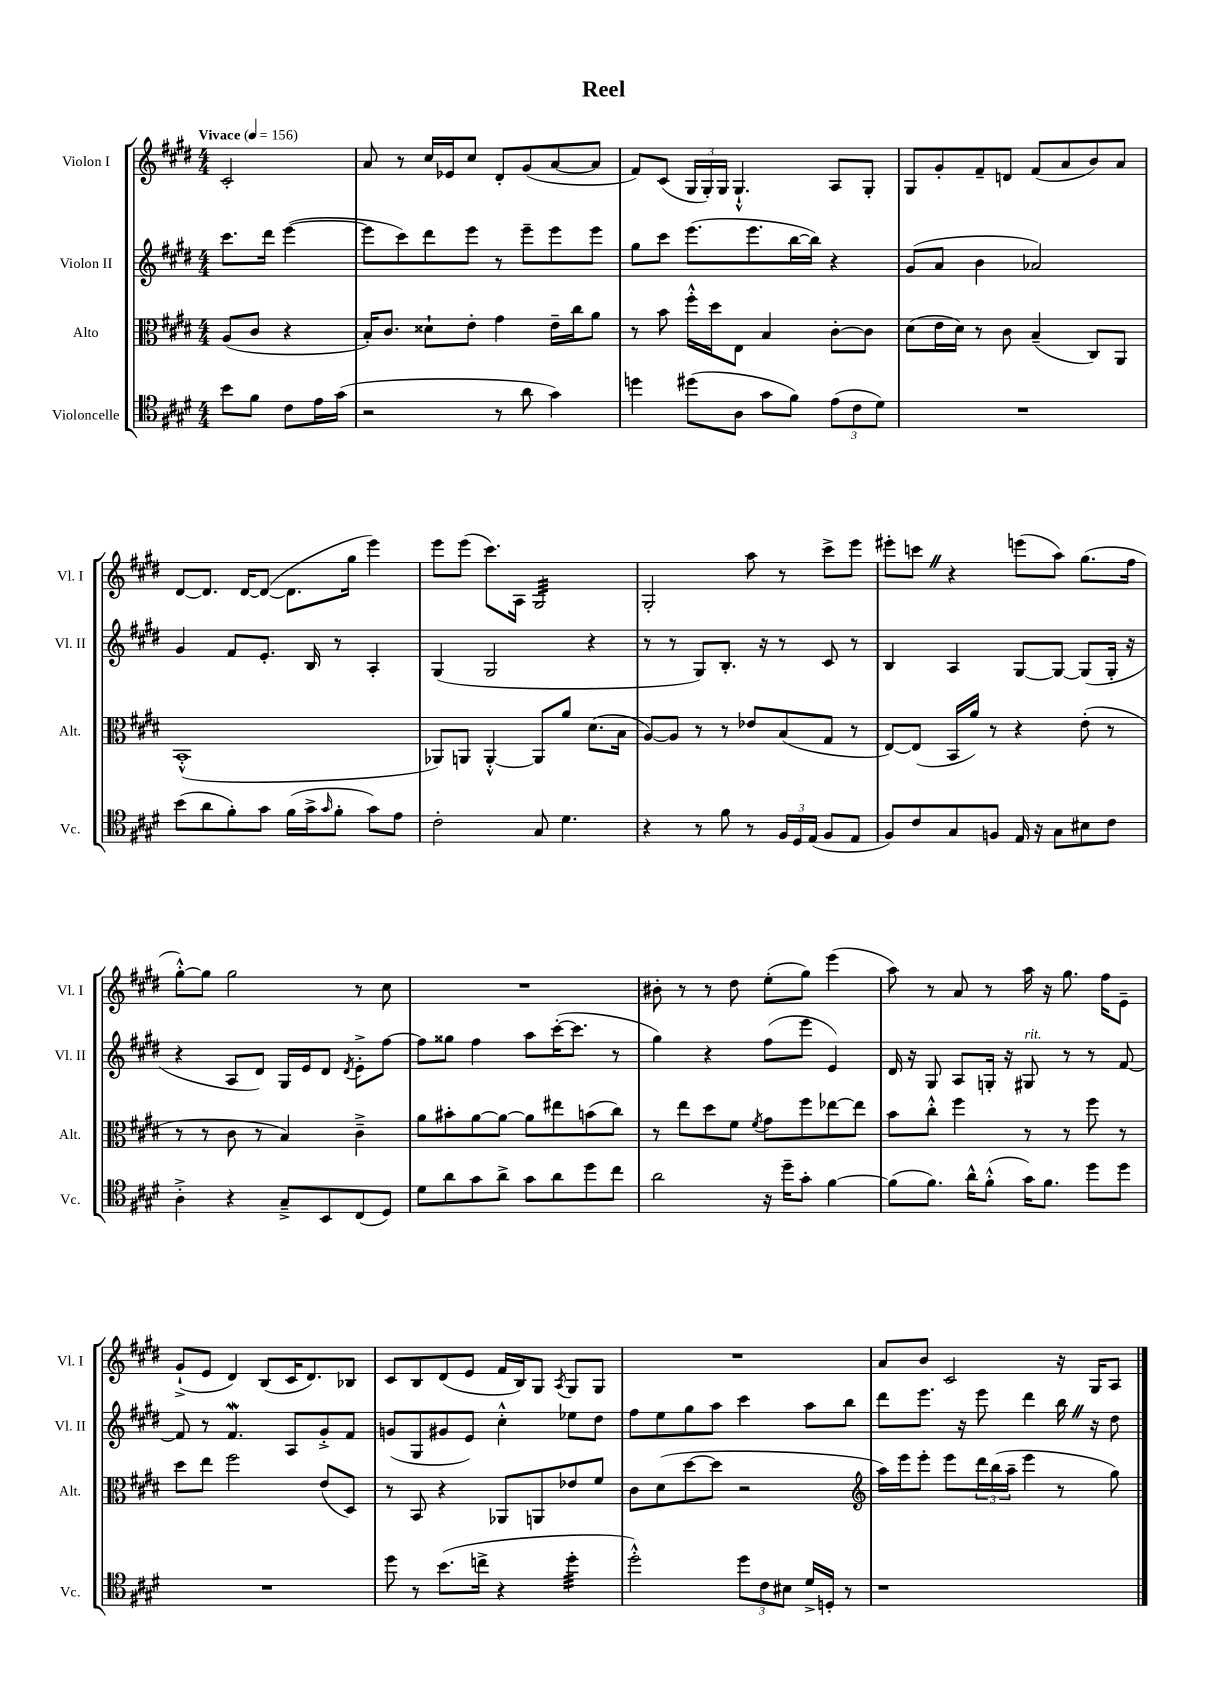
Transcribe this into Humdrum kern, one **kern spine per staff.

**kern	**kern	**kern	**kern
*staff4	*staff3	*staff2	*staff1
*clefC4	*clefC3	*clefG2	*clefG2
*k[f#c#g#d#]	*k[f#c#g#d#]	*k[f#c#g#d#]	*k[f#c#g#d#]
*M4/4	*M4/4	*M4/4	*M4/4
*MM156	*MM156	*MM156	*MM156
8b	(8A	8.ccc#	2c#'
8f#	8c#	.	.
.	.	16ddd#	.
8c#	4r	([4eee	.
16e	.	.	.
(16g#	.	.	.
=	=	=	=
2r	16B')	8eee]	8a
.	8.c#	.	.
.	.	8ccc#)	8r
.	8d##`	8ddd#	16cc#
.	.	.	16e-
.	8e'	8eee	8cc#
8r	4g#	8r	8d#'
8a	.	8eee~	(8g#
4g#)	16e~	8eee	[8a
.	16cc#	.	.
.	8a	8eee	8a]
=	=	=	=
4dd	8r	8gg#	8f#)
.	8b	8ccc#	(8c#
(8dd#	16ff#'^^	(8.eee	24G#
.	.	.	24G#')
.	16dd#	.	.
.	.	.	24G#
8A	8E	.	4.G#`^^
.	.	8.eee	.
8g#	4B	.	.
8f#)	.	[16bb	.
.	.	16bb])	.
(12e	[8c#'	4r	8A
12c#	.	.	.
.	8c#]	.	8G#'
12d#)	.	.	.
=	=	=	=
1r	(8d#	(8g#	8G#
.	16e	8a	8g#'
.	16d#)	.	.
.	8r	4b	8f#~
.	8c#	.	8d
.	(4B~	2a-)	(8f#
.	.	.	8a
.	8C#)	.	8b)
.	8AA	.	8a
=	=	=	=
(8b	(1BB'^^	4g#	[8d#
8a	.	.	8.d#]
8f#')	.	8f#	.
.	.	.	[16d#
8g#	.	8.e'	(8d#_
(16f#	.	.	8.d#]
16g#^	.	16B	.
16qqg#	.	.	.
8f#'	.	8r	.
.	.	.	16gg#
8g#)	.	4A'	4eee)
8e	.	.	.
=	=	=	=
2c#'	8AA-)	(4G#	8eee
.	8AA	.	(8eee
.	[4AA'^^	2G#	8.ccc#)
.	.	.	16A
8G#	8AA]	.	2G#
4.d#	8a	.	.
.	(8.d#	4r	.
.	16B	.	.
=	=	=	=
4r	[8A)	8r	2G#'
.	8A]	8r	.
8r	8r	8G#)	.
8f#	8r	8.B'	.
8r	8e-	.	8aa
.	.	16r	.
24F#	(8B	8r	8r
24D#	.	.	.
(24E	.	.	.
8F#	8G#	8c#	8ccc#^
8E	8r	8r	8eee
=	=	=	=
8F#)	[8E)	4B	8eee#'
8c#	(8E]	.	8ccc
8G#	16BB	4A	4r
.	16a)	.	.
8F	8r	.	.
16E	4r	[8G#	(8eee
16r	.	.	.
8G#	.	8G#_	8aa)
8B#	(8e'	(8G#]	(8.gg#
8c#	8r	16G#'	.
.	.	16r	16ff#
=	=	=	=
4A'^	8r	4r	[8gg#'^^)
.	8r	.	8gg#]
4r	8c#	8A	2gg#
.	8r	8d#)	.
8G#~^	4B)	16G#	.
.	.	16e	.
8BB	.	8d#	.
.	.	8qd#	.
(8C#	4c#~^	8e'^	8r
8D#)	.	[8ff#	8cc#
=	=	=	=
8d#	8a	8ff#]	1r
8a	8b#'	8gg##	.
8g#	[8a	4ff#	.
8a^	8a_	.	.
8g#	8a]	8aa	.
8a	8ee#	([16ccc#'	.
.	.	8.ccc#]	.
8dd#	(8b	.	.
8cc#	8cc#)	8r	.
=	=	=	=
2a	8r	4gg#)	8b#'
.	8ee	.	8r
.	8dd#	4r	8r
.	8f#	.	8dd#
.	8qf#	.	.
16r	8g#	(8ff#	(8ee'
16dd#~	.	.	.
8g#'	8ff#	8eee	8gg#)
[4f#	[8ee-	4e)	(4eee
.	8ee-]	.	.
=	=	=	=
(8f#]	8b	16d#	8aa)
.	.	16r	.
8.f#)	8cc#'^^	8G#	8r
.	4ff#	8A	8a
16a^^	.	.	.
(8f#'^^	.	16G'	8r
.	.	16r	.
16g#)	8r	8G#	16aa
8.f#	.	.	16r
.	8r	8r	8.gg#
8dd#	8ff#	8r	.
.	.	.	16ff#
8dd#	8r	[8f#	8e~
=	=	=	=
1r	8dd#	8f#]	(8g#`^
.	8ee	8r	8e
.	2ff#	4.f#	4d#)
.	.	.	(8B
.	.	8A	16c#
.	.	.	8.d#)
.	(8e	8g#'^	.
.	8D#)	8f#	8B-
=	=	=	=
8dd#	8r	(8g	8c#
8r	8BB	8G#	8B
(8.b	4r	8g#	(8d#
.	.	8e)	8e
16cc^	.	.	.
4r	8AA-	4cc#'^^	16f#
.	.	.	16B)
.	8AA	.	8G#
.	.	.	8qA
4dd#'	8e-	8ee-	8G#
.	8f#	8dd#	8G#
=	=	=	=
2dd#'^^)	8c#	8ff#	1r
.	(8d#	8ee	.
.	[8dd#	8gg#	.
.	8dd#]	8aa	.
12dd#	2r	4ccc#	.
12c#	.	.	.
12B#	.	.	.
16d#^	.	8aa	.
16D'	.	.	.
8r	.	8bb	.
=	=	=	=
*	*clefG2	*	*
1r	16aa)	8ddd#	8a
.	16eee	.	.
.	8eee'	8.eee	8b
.	8eee	.	2c#
.	.	16r	.
.	24ddd#	8eee	.
.	(24bb	.	.
.	24aa~	.	.
.	4eee	4ddd#	.
.	8r	16bb	16r
.	.	16r	16G#
.	8gg#)	8dd#	8A
==	==	==	==
*-	*-	*-	*-
